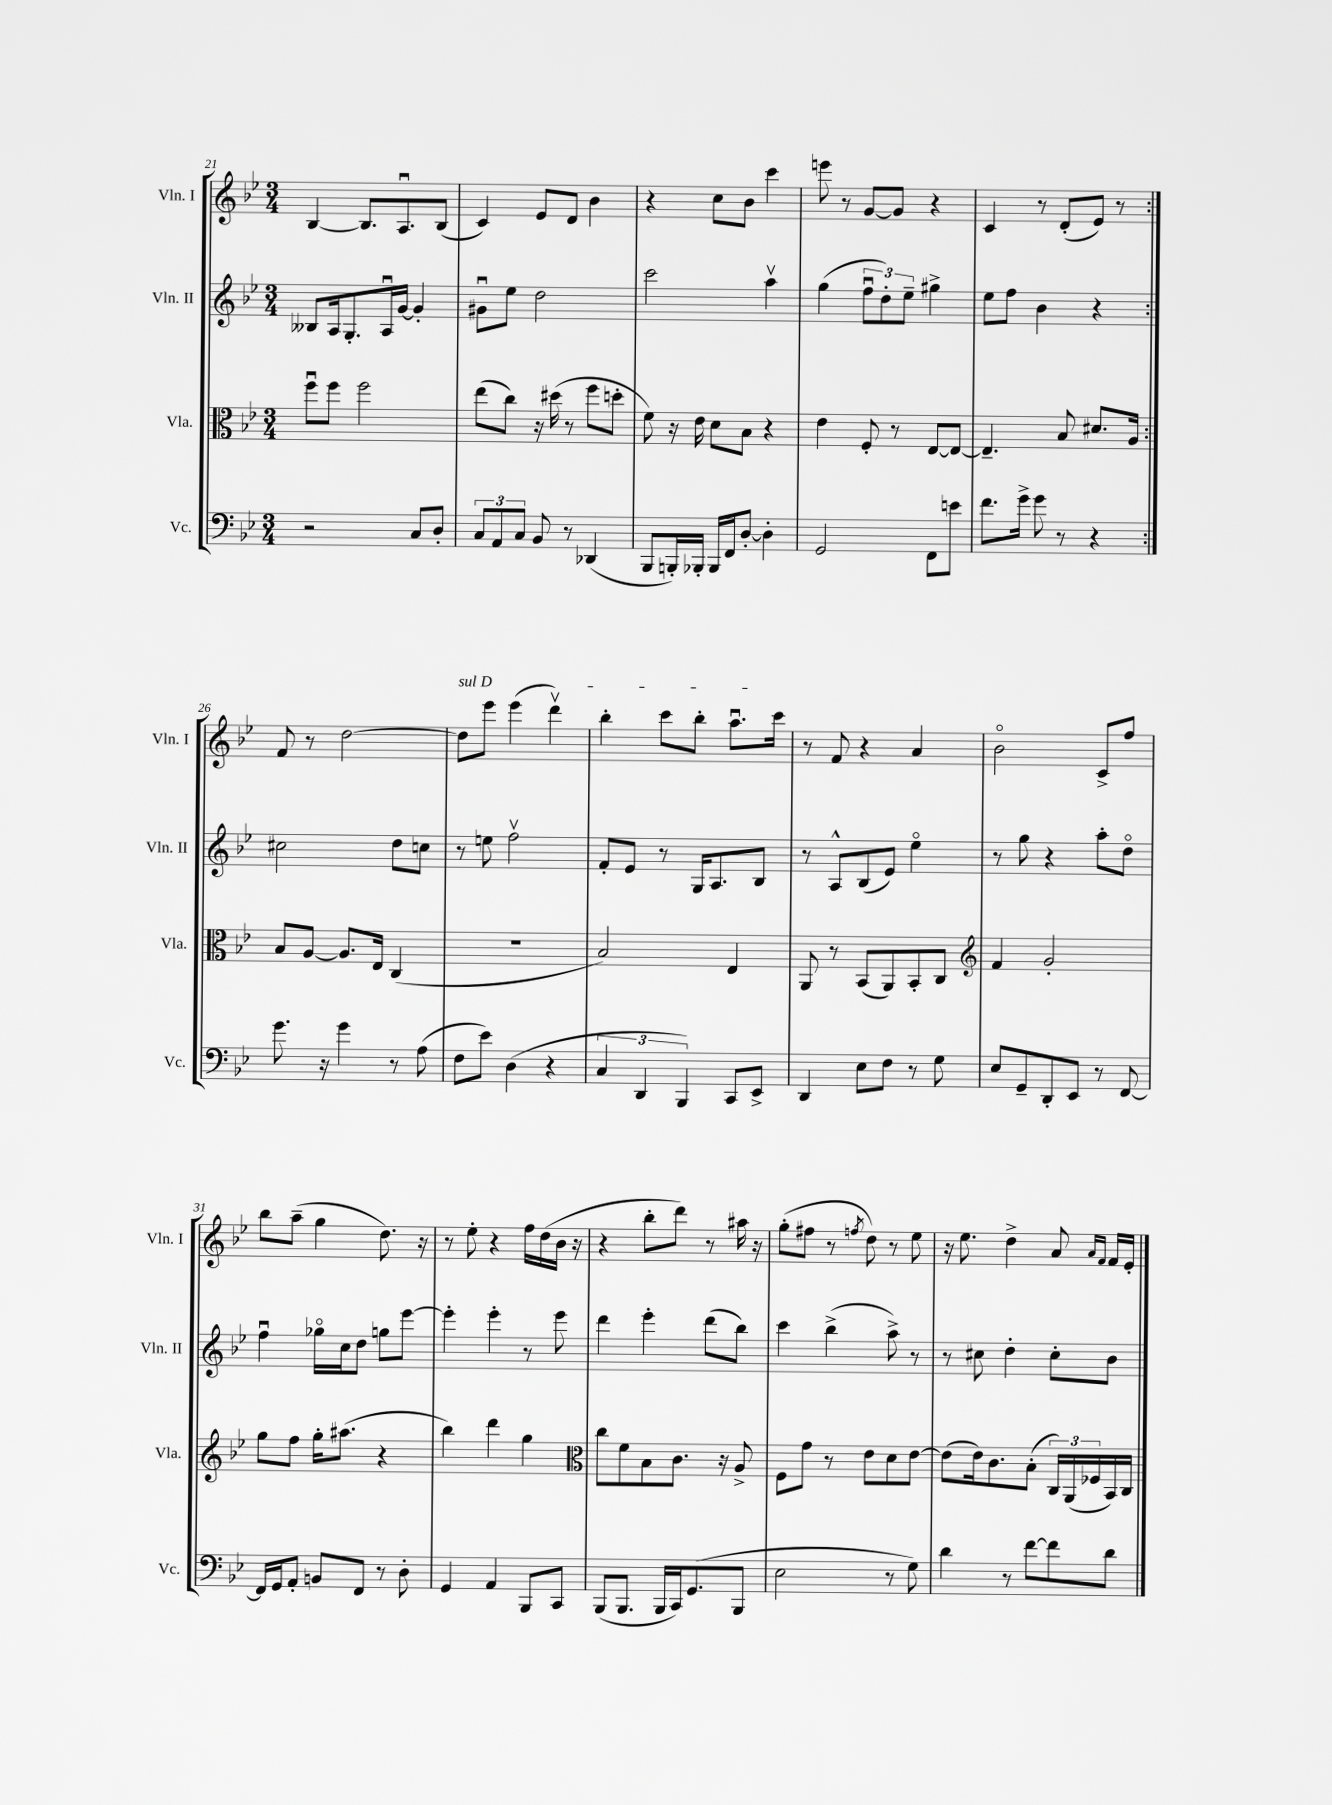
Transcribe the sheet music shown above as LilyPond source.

<<
\new StaffGroup <<
\new Staff = "s0" \with { instrumentName = "Vln. I" shortInstrumentName = "Vln. I" } {
    \clef treble \key bes \major \numericTimeSignature \time 3/4
    \repeat volta 2 { bes4~ bes8. a8.\downbow bes8( |
    c'4) ees'8 d'8 bes'4 |
    r4 c''8 bes'8 c'''4 |
    e'''8 r8 g'8~ g'8 r4 |
    c'4 r8 d'8-.( ees'8) r8 | }
    f'8 r8 d''2~ |
    \once \override TextSpanner.bound-details.left.text = \markup { \italic "sul D" } d''8\startTextSpan ees'''8 ees'''4( d'''4\upbow) |
    bes''4-. c'''8 bes''8-. a''8.\downbow c'''16\stopTextSpan |
    r8 f'8 r4 a'4 |
    bes'2\flageolet c'8-> f''8 |
    bes''8 a''8--( g''4 d''8.) r16 |
    r8 ees''8-. r4 f''16 d''16( bes'16 r16 |
    r4 bes''8-. d'''8) r8 ais''16 r16 |
    g''8-.( fis''8 r8 \acciaccatura { f''8 } d''8) r8 ees''8 |
    r16 ees''8. d''4-> a'8 \grace { a'16 f'16 } f'16 ees'16-. \bar "|." |
}
\new Staff = "s1" \with { instrumentName = "Vln. II" shortInstrumentName = "Vln. II" } {
    \clef treble \key bes \major \numericTimeSignature \time 3/4
    \repeat volta 2 { beses8 a16 g8.-. a16\downbow g'16~ g'4-. |
    gis'8\downbow ees''8 d''2 |
    c'''2 a''4\upbow |
    g''4( \tuplet 3/2 { f''8\downbow d''8-.) ees''8-- } gis''4-> |
    ees''8 f''8 bes'4 r4 | }
    cis''2 d''8 c''8 |
    r8 e''8 f''2\upbow |
    f'8-. ees'8 r8 g16 a8. bes8 |
    r8 a8-^ bes8( ees'8) ees''4\flageolet |
    r8 g''8 r4 a''8-. d''8\flageolet |
    f''4\downbow ges''16\flageolet c''16 d''8 g''8 ees'''8~ |
    ees'''4-. ees'''4-. r8 ees'''8 |
    d'''4 ees'''4-. d'''8( bes''8) |
    c'''4 bes''4->( a''8->) r8 |
    r8 cis''8 d''4-. cis''8-. bes'8 \bar "|." |
}
\new Staff = "s2" \with { instrumentName = "Vla." shortInstrumentName = "Vla." } {
    \clef alto \key bes \major \numericTimeSignature \time 3/4
    \repeat volta 2 { f''8\downbow f''8 f''2 |
    ees''8( c''8) r16 dis''16( r8 f''8 d''8-. |
    f'8) r16 ees'16 d'8 bes8 r4 |
    ees'4 f8-. r8 ees8~ ees8~ |
    ees4.-- bes8 dis'8. a16 | }
    bes8 a8~ a8. ees16 c4( |
    R2. |
    bes2) ees4 |
    a,8 r8 bes,8( a,8) bes,8-. c8 |
    \clef treble f'4 g'2-. |
    g''8 f''8 g''16-. ais''8.( r4 |
    bes''4) d'''4 g''4 |
    \clef alto c''8 f'8 bes8 c'8. r16 a8-> |
    f8 g'8 r8 ees'8 d'8 ees'8~ |
    ees'8( ees'16) c'8. bes8-.( \tuplet 3/2 { c16) a,16( fes16 } bes,16) c16 \bar "|." |
}
\new Staff = "s3" \with { instrumentName = "Vc." shortInstrumentName = "Vc." } {
    \clef bass \key bes \major \numericTimeSignature \time 3/4
    \repeat volta 2 { r2 c8 d8-. |
    \tuplet 3/2 { c8 a,8 c8 } bes,8 r8 des,4( |
    bes,,8 b,,16-.) bes,,16-. bes,,16 f,16 d8~-. d4-. |
    g,2 f,8 e'8 |
    f'8. g'16-> g'8 r8 r4 | }
    g'8. r16 g'4 r8 a8( |
    f8 ees'8) d4( r4 |
    \tuplet 3/2 { c4 d,4 bes,,4) } c,8 ees,8-> |
    d,4 ees8 f8 r8 g8 |
    ees8 g,8-- d,8-. ees,8 r8 f,8~ |
    f,16 g,16 a,8-. b,8 f,8 r8 d8-. |
    g,4 a,4 bes,,8 c,8 |
    bes,,8( bes,,8. bes,,16 c,16) g,8.( bes,,8 |
    ees2 r8 g8) |
    d'4 r8 f'8~ f'8 d'8 \bar "|." |
}
>>
>>
\layout { \context { \Score currentBarNumber = #21 } }
